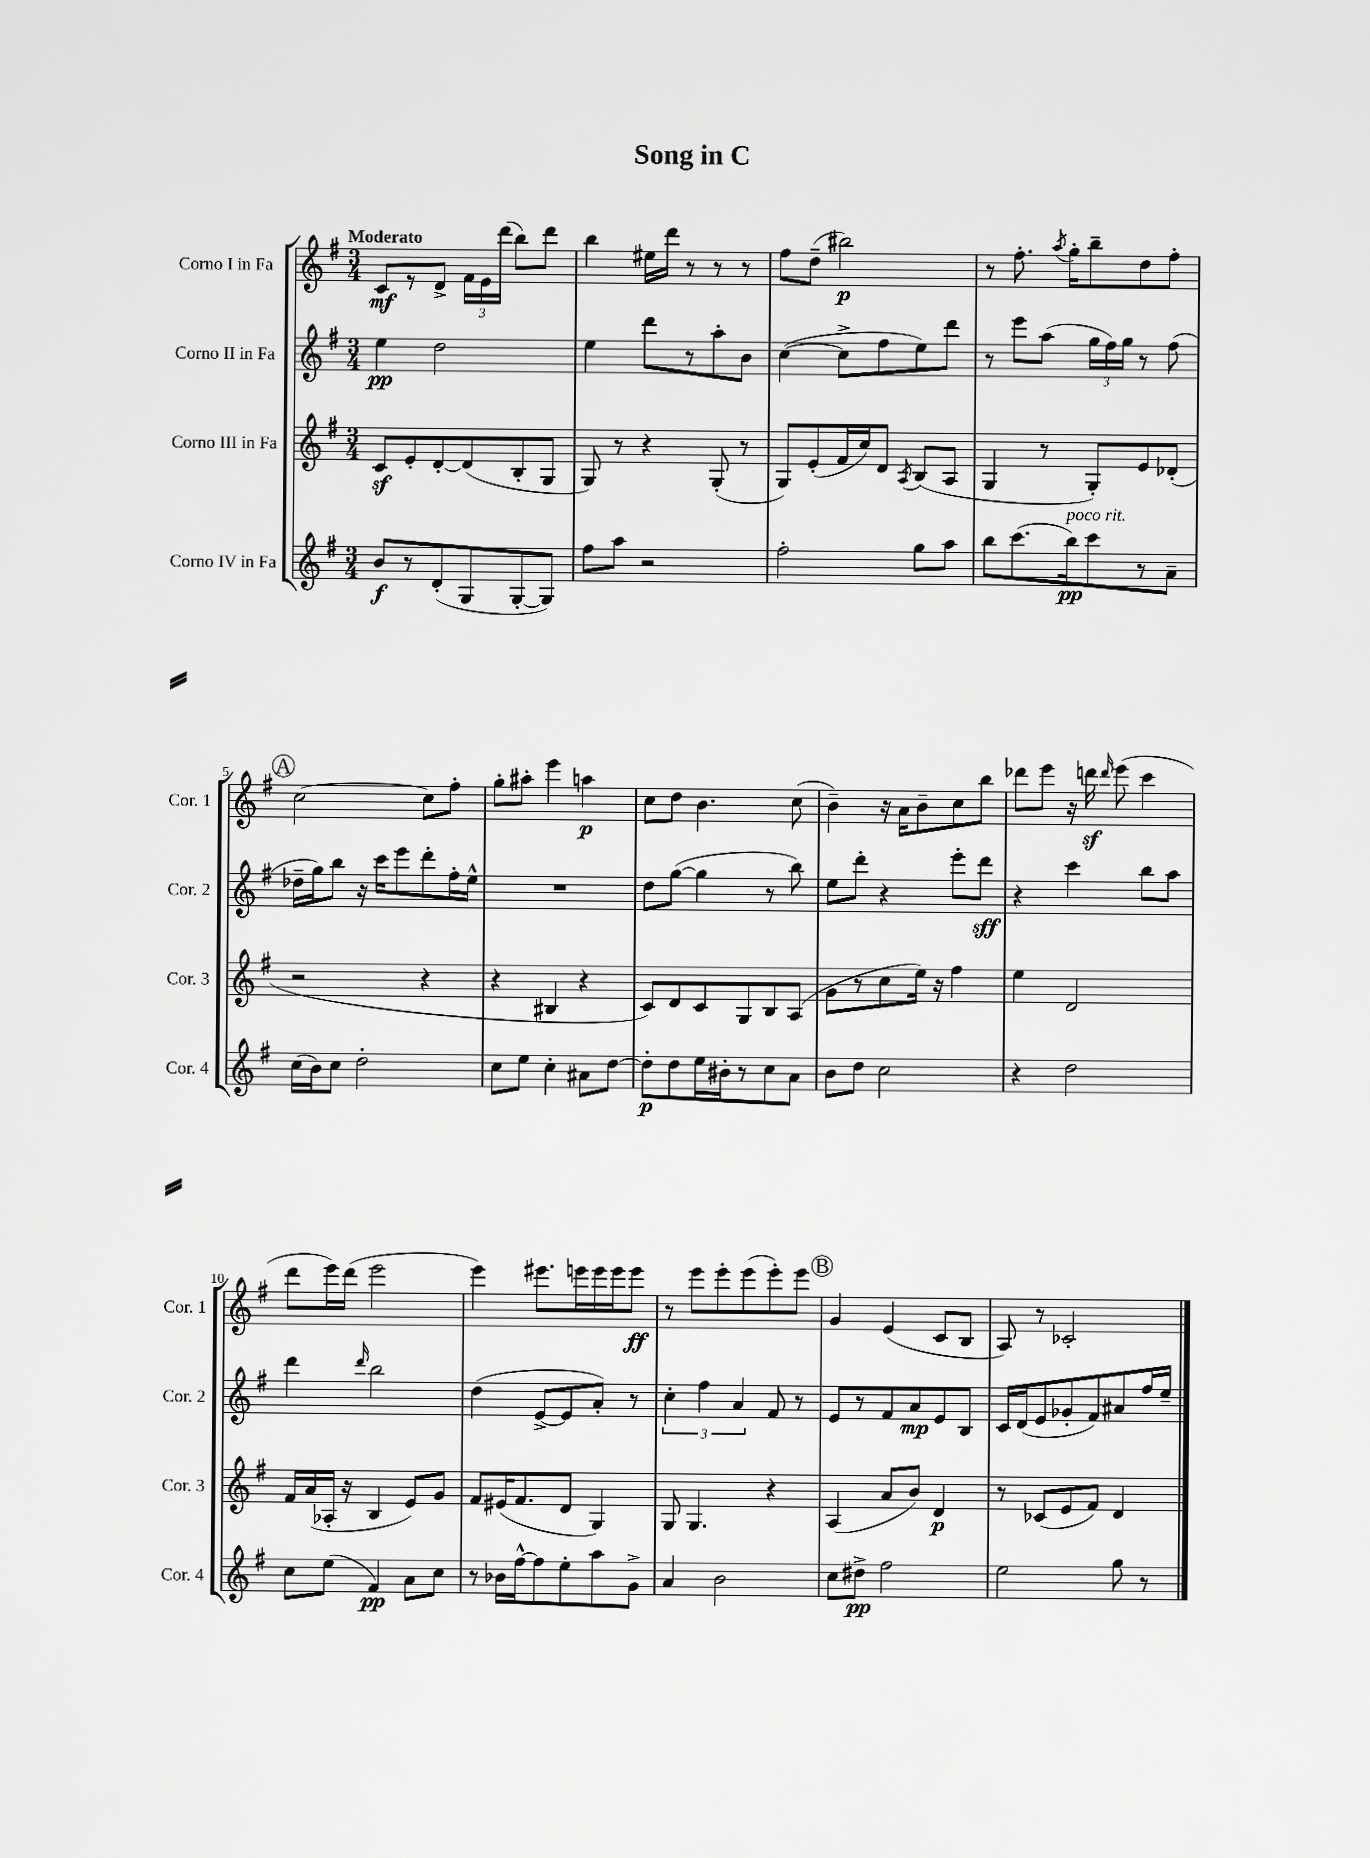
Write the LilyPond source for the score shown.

\header { title = "Song in C" }
<<
\new StaffGroup <<
\new Staff = "s0" \with { instrumentName = "Corno I in Fa" shortInstrumentName = "Cor. 1" } {
    \clef treble \key g \major \numericTimeSignature \time 3/4 \tempo "Moderato"
    \autoBeamOff c'8[\mf r8 d'8]-> \tuplet 3/2 { fis'16[ e'16 d'''16]( } b''8[) d'''8] |
    b''4 eis''16[ d'''16] r8 r8 r8 |
    fis''8[ d''8]--( bis''2\p) |
    r8 fis''8.-. \acciaccatura { a''8 } g''16[-. b''8-- d''8 fis''8]-. |
    \mark \markup { \circle "A" } c''2~ c''8[ fis''8]-. |
    g''8[-. ais''8]-. e'''4 a''4\p |
    c''8[ d''8] b'4. c''8( |
    b'4--) r16 a'16[ b'8-- c''8 b''8] |
    des'''8[ e'''8] r16 d'''16\sf \grace { d'''16 } e'''8( c'''4 |
    d'''8[ e'''16) d'''16]( e'''2 |
    e'''4) eis'''8.[ e'''16 e'''16 e'''16 e'''8]\ff |
    r8 e'''8[ e'''8-. e'''8( e'''8-.) e'''8] |
    \mark \markup { \circle "B" } g'4 e'4( c'8[ b8] |
    a8) r8 ces'2-. \bar "|." |
}
\new Staff = "s1" \with { instrumentName = "Corno II in Fa" shortInstrumentName = "Cor. 2" } {
    \clef treble \key g \major \numericTimeSignature \time 3/4
    \autoBeamOff e''4\pp d''2 |
    e''4 d'''8[ r8 a''8-. b'8] |
    c''4~( c''8[-> fis''8 e''8) d'''8] |
    r8 e'''8[ a''8]( \tuplet 3/2 { g''16[ fis''16) g''16] } r8 fis''8( |
    \mark \markup { \circle "A" } des''16[-- g''16) b''8] r16 c'''16[ e'''8 d'''8-. fis''16-. e''16]-^ |
    R2. |
    d''8[ g''8]~( g''4 r8 b''8) |
    e''8[ d'''8]-. r4 e'''8[-. d'''8]\sff |
    r4 c'''4 b''8[ a''8] |
    d'''4 \grace { d'''16 } b''2 |
    d''4( e'8[~-> e'8 a'8]-.) r8 |
    \tuplet 3/2 { c''4-. fis''4 a'4 } fis'8 r8 |
    \mark \markup { \circle "B" } e'8[ r8 fis'8 a'8\mp e'8 b8] |
    c'16[ d'16( e'8 ges'8-. fis'8) ais'8 fis''16 e''16]-- \bar "|." |
}
\new Staff = "s2" \with { instrumentName = "Corno III in Fa" shortInstrumentName = "Cor. 3" } {
    \clef treble \key g \major \numericTimeSignature \time 3/4
    \autoBeamOff c'8[\sf e'8-. d'8~-. d'8( b8-. g8] |
    g8) r8 r4 g8-.( r8 |
    g8[) e'8-.( fis'16 c''16) d'8] \acciaccatura { a8 } b8[( a8] |
    g4 r8 g8[-.) e'8 des'8]-.( |
    \mark \markup { \circle "A" } r2 r4 |
    r4 bis4 r4 |
    c'8[) d'8 c'8 g8 b8 a8]( |
    g'8[ r8 c''8 e''16]) r16 fis''4 |
    e''4 d'2 |
    fis'16[ a'16( aes16]-. r16 b4 e'8[) g'8] |
    fis'8[ eis'16( fis'8. d'8] g4) |
    g8 g4. r4 |
    \mark \markup { \circle "B" } a4( a'8[ b'8]) d'4\p |
    r8 ces'8[( e'8 fis'8]) d'4 \bar "|." |
}
\new Staff = "s3" \with { instrumentName = "Corno IV in Fa" shortInstrumentName = "Cor. 4" } {
    \clef treble \key g \major \numericTimeSignature \time 3/4
    \autoBeamOff b'8[\f r8 d'8-.( g8 g8~-. g8]) |
    fis''8[ a''8] r2 |
    fis''2-. g''8[ a''8] |
    b''8[ c'''8.( b''16\pp^\markup { \italic "poco rit." }) c'''8 r8 a'8]-- |
    \mark \markup { \circle "A" } c''16[( b'16) c''8] d''2-. |
    c''8[ e''8] c''4-. ais'8[ d''8]~ |
    d''8[-.\p d''8 e''16 bis'16-. r8 c''8 a'8] |
    b'8[ d''8] c''2 |
    r4 d''2 |
    c''8[ e''8]( fis'4\pp) a'8[ c''8] |
    r8 bes'16[ fis''16~-^ fis''8 e''8-. a''8 g'8]-> |
    a'4 b'2 |
    \mark \markup { \circle "B" } c''8[ dis''8]->\pp fis''2 |
    e''2 g''8 r8 \bar "|." |
}
>>
>>
